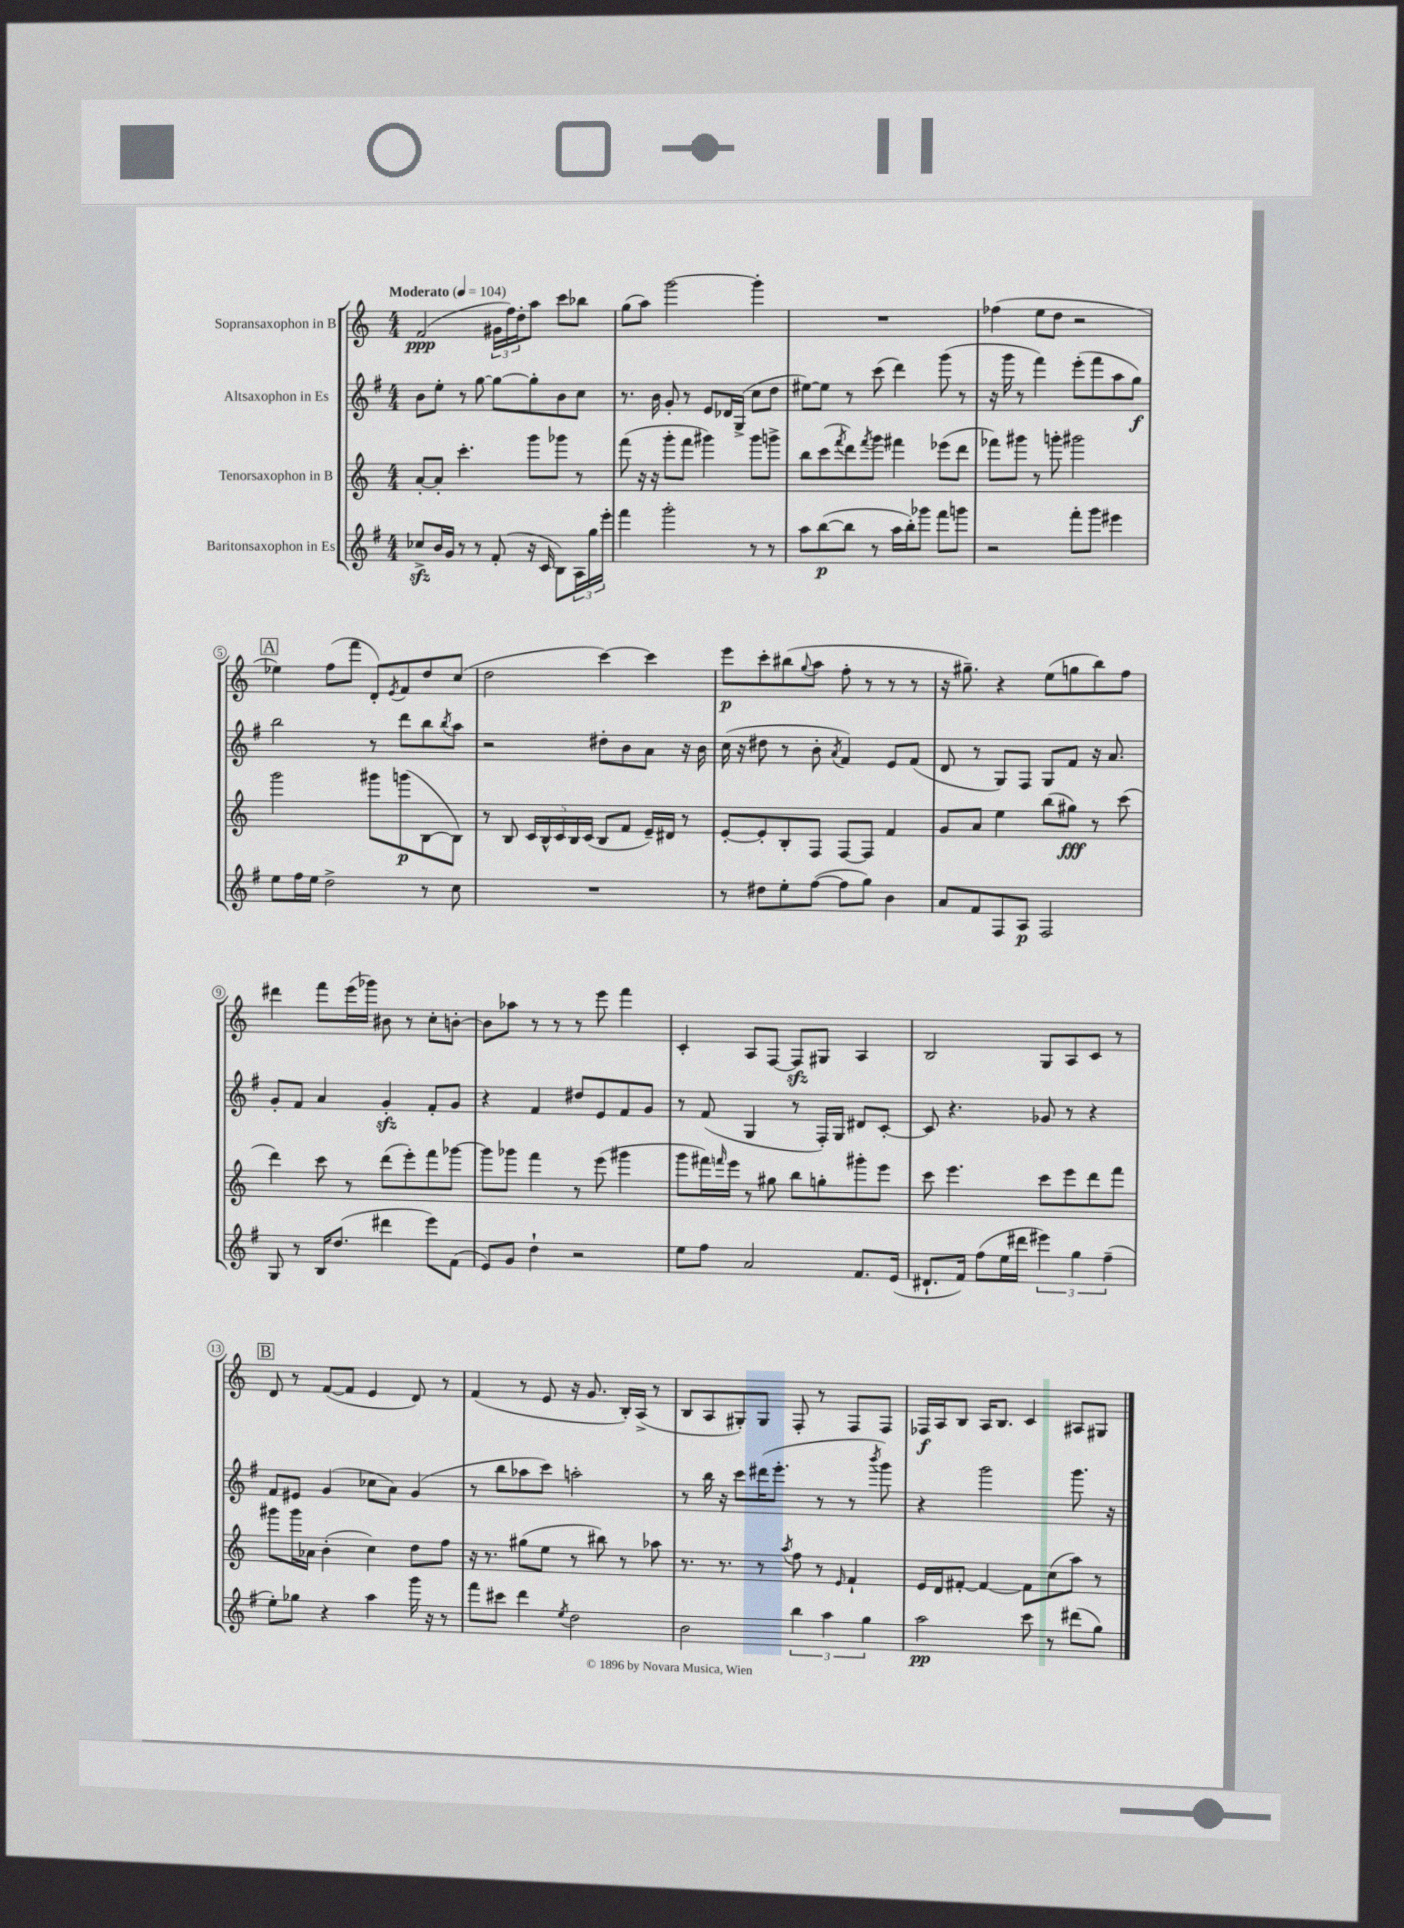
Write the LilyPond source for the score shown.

<<
\new StaffGroup <<
\new Staff = "s0" \with { instrumentName = "Sopransaxophon in B" } {
    \clef treble \key c \major \numericTimeSignature \time 4/4 \tempo "Moderato" 4 = 104
    f'2\ppp( \tuplet 3/2 { gis'16 f''16) d''16-. } a''8 c'''8 bes''8 |
    g''8( a''8) g'''2~ g'''4-. |
    R1 |
    fes''4( e''8 d''8 r2 |
    \mark \markup { \box "A" } ees''4) f''8( f'''8 d'8-.) \acciaccatura { e'8 } f'8 d''8 c''8( |
    d''2 c'''4~) c'''4 |
    e'''8\p c'''8-. bis''8( \appoggiatura { g''8 } a''8 f''8-. r8 r8 r8 |
    r16 gis''8.--) r4 e''8( g''8 b''8) f''8 |
    dis'''4 f'''8 e'''16( ges'''16) bis'8 r8 c''8-. b'8~-. |
    b'8 aes''8 r8 r8 r8 e'''8 f'''4 |
    c'4-. a8 f8~ f8\sfz gis8 a4 |
    b2 g8 a8 c'8 r8 |
    \mark \markup { \box "B" } d'8 r8 f'8~( f'8 e'4 d'8) r8 |
    f'4( r8 e'8 r16 g'8. b16-.) a16->( r8 |
    b8 a8 gis8-.) gis8 f8-. r8 f8 f8 |
    fes16\f a16 b8 a16 b8. c'4 ais8 gis8 \bar "|." |
}
\new Staff = "s1" \with { instrumentName = "Altsaxophon in Es" } {
    \clef treble \key g \major \numericTimeSignature \time 4/4
    b'8 e''8-. r8 g''8~ g''8~ g''8-. b'8 c''8 |
    r8. b'16 g'8-. r8 e'8 des'16 g16->( c''8 d''8 |
    eis''8~) eis''8 r8 c'''8( d'''4) g'''8( r8 |
    r16 g'''16 r8 fis'''4) e'''8-.( fis'''8 a''8 g''8\f) |
    \mark \markup { \box "A" } b''2 r8 d'''8 b''8 \acciaccatura { b''8 } a''8 |
    r2 dis''8-. b'8 a'8 r16 b'16 |
    c''16( r16 dis''8 r8 b'8-. \acciaccatura { a'8 } fis'4) e'8 fis'8( |
    d'8 r8 g8) fis8 g8 fis'8 r16 a'8. |
    g'8-. fis'8 a'4 g'4-.\sfz fis'8-. g'8 |
    r4 fis'4 dis''8 e'8 fis'8 g'8 |
    r8 fis'8( g4 r8 fis16-.) g16 dis'8 c'8~-. |
    c'8 r4. ges'8 r8 r4 |
    \mark \markup { \box "B" } fis'8 eis'8 g'4( ces''8 a'8) g'4( |
    r8 b''8 aes''8 c'''8) a''2-. |
    r8 b''16 r16 c'''8 dis'''16( e'''8.-. r8 r8 \acciaccatura { b'''8 } g'''8) |
    r4 g'''2 g'''8. r16 \bar "|." |
}
\new Staff = "s2" \with { instrumentName = "Tenorsaxophon in B" } {
    \clef treble \key c \major \numericTimeSignature \time 4/4
    a'8~-. a'8-. c'''4.-. g'''8 ges'''8 r8 |
    f'''8( r16 r16 g'''8-. f'''8 gis'''4) gis'''8 g'''8-> |
    b''8 c'''8( \acciaccatura { f'''8 } d'''8) \acciaccatura { f'''8 } g'''8 fis'''4 ees'''8( d'''8 |
    fes'''8) gis'''8 r8 g'''8-. gis'''2 |
    \mark \markup { \box "A" } g'''2 gis'''8 g'''8\p( b8~ b8) |
    r8 b8 \tuplet 5/4 { c'16 b16-^ c'16 b16 c'16( } b8 f'8 e'16--) dis'16 r8 |
    e'8~-. e'8-. b8-. f8 f8~ f8 f'4 |
    g'8 a'8 e''4 b''8( gis''8\fff) r8 c'''8( |
    d'''4) c'''8 r8 d'''8( e'''8-.) f'''8 ges'''8~ |
    ges'''8 ges'''8 f'''4 r8 e'''8( gis'''4 |
    g'''8 fis'''16) \grace { f'''16 } e'''16 r8 gis''8 b''8 g''8-. gis'''8-. e'''8 |
    c'''8 e'''4. c'''8 e'''8 d'''8 f'''8 |
    \mark \markup { \box "B" } gis'''8 gis'''16 aes'16 b'4-.( c''4) d''8 f''8 |
    r16 r8. gis''8( e''8 r8 bis''8) r8 aes''8 |
    r8. r8. r8 \acciaccatura { a''8 } f''8 r8 \grace { e'16 } f'4-! |
    e'16 d'16 fis'8~-. fis'4~ fis'8 c''8( a''8) r8 \bar "|." |
}
\new Staff = "s3" \with { instrumentName = "Baritonsaxophon in Es" } {
    \clef treble \key g \major \numericTimeSignature \time 4/4
    ces''8->\sfz b'16 g'16 r8 r8 fis'8-.( r16 c'16 b8) \tuplet 3/2 { a16 g''16 e'''16-. } |
    fis'''4 g'''2-. r8 r8 |
    a''8 b''8~\p( b''8 r8 a''16 b''16-.) ges'''8 fis'''8 g'''8 |
    r2 fis'''8-. g'''8 eis'''4 |
    \mark \markup { \box "A" } e''8 fis''16 e''16 d''2-> r8 c''8 |
    R1 |
    r8 dis''8 e''8-. fis''8~( fis''8 g''8) b'4 |
    a'8 fis'8 fis8 a8\p fis2 |
    g8 r8 b16 d''8.( dis'''4 e'''8) fis'8( |
    e'8) g'8 d''4-! r2 |
    e''8 fis''8 a'2 fis'8. e'16( |
    dis'8.-! fis'16) fis''8( e''16 dis'''16 \tuplet 3/2 { eis'''4) g''4 fis''4--( } |
    \mark \markup { \box "B" } e''8-.) ges''8 r4 a''4 g'''16 r16 r8 |
    fis'''8 cis'''8 d'''4 \acciaccatura { e''8 } d''2 |
    b'2 \tuplet 3/2 { b''4 a''4 g''4 } |
    a''2\pp c'''8 r8 dis'''8( g''8) \bar "|." |
}
>>
>>
\layout { \context { \Score \override BarNumber.stencil = #(make-stencil-circler 0.1 0.3 ly:text-interface::print) } }
